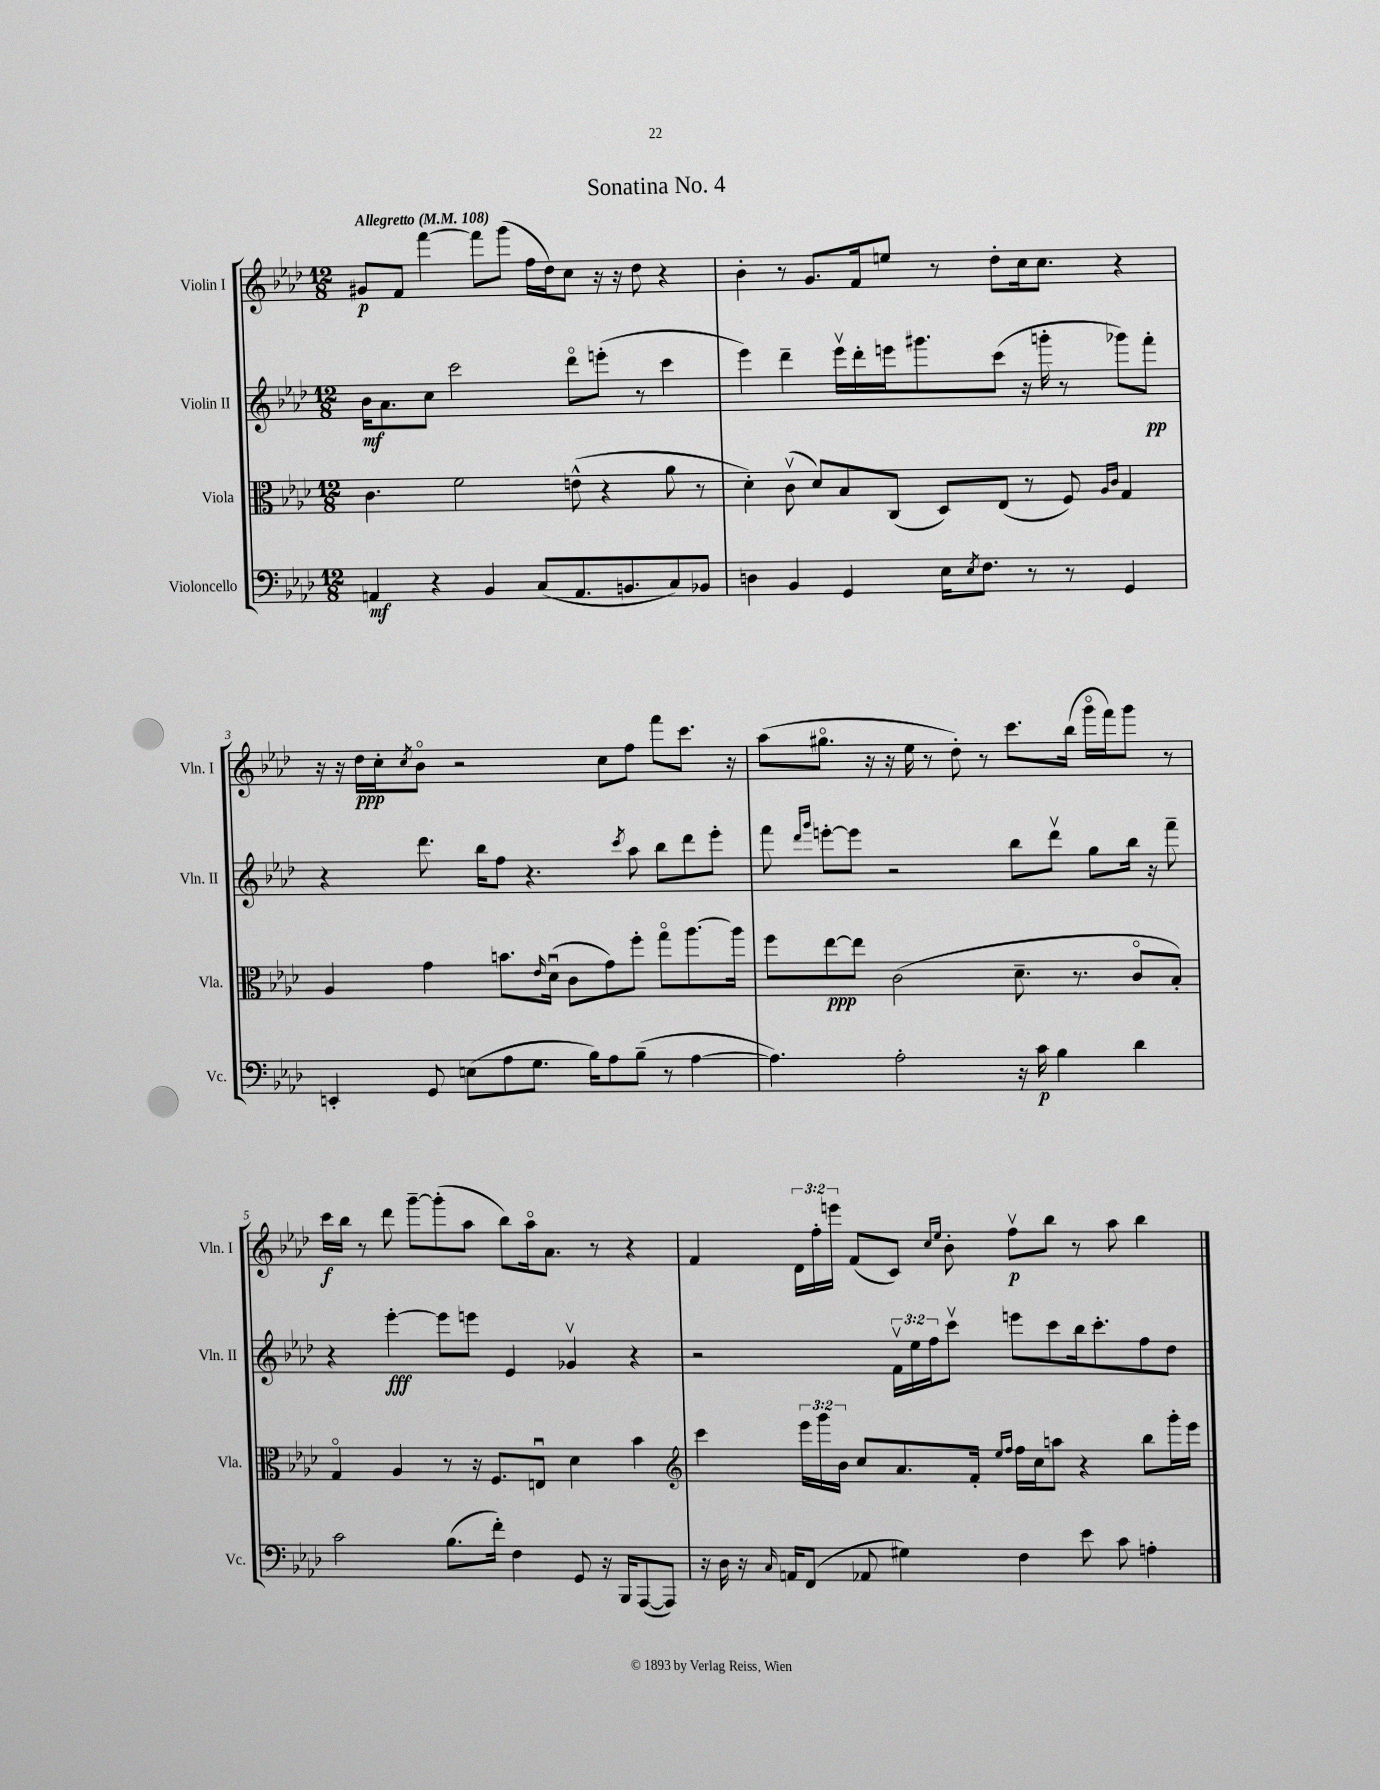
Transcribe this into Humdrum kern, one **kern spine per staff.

**kern	**kern	**kern	**kern
*staff4	*staff3	*staff2	*staff1
*clefF4	*clefC3	*clefG2	*clefG2
*k[b-e-a-d-]	*k[b-e-a-d-]	*k[b-e-a-d-]	*k[b-e-a-d-]
*M12/8	*M12/8	*M12/8	*M12/8
*MM108	*MM108	*MM108	*MM108
4AA	4.c	16b-	8g#
.	.	8.a-	.
.	.	.	8f
4r	.	8cc	[4fff
.	2f	2ccc	.
4BB-	.	.	8fff]
.	.	.	(8ggg
(8C	.	.	16ff
.	.	.	16dd-)
8.AA	(8e^^	8ddd-o	8cc
.	4r	(8eee'	16r
8.BB	.	.	16r
.	.	8r	8dd-
8C)	8a-	4ccc	4r
8BB-	8r	.	.
=	=	=	=
4D	4d-')	4eee-)	4b-'
4BB-	(8cv	4ddd-~	8r
.	8d-)	.	8.g
4GG	8B-	16eee-v	.
.	.	16ddd-'	16f
.	(8C	16eee	8ee
.	.	8.ggg#	.
16E-	8D-)	.	8r
8qE-	.	.	.
8.F	.	.	.
.	(8E-	(8ccc	8dd-'
8r	8r	16r	16cc
.	.	16ggg'	8.cc
8r	8F)	8r	.
.	16qqA-	.	.
.	16qqc	.	.
4GG	4G	8ggg-)	4r
.	.	8fff'	.
=	=	=	=
4EE'	4A-	4r	16r
.	.	.	16r
.	.	.	16dd-
.	.	.	16cc'
.	.	.	8qcc
8GG	4g	8.ddd-	8b-o
(8E	.	.	2r
.	.	16bb-	.
8A-	8.b	8ff	.
8.G	.	4.r	.
.	16qqe-	.	.
.	(16d-u	.	.
.	8c	.	.
16B-)	.	.	.
8A-	8g)	.	8cc
.	.	8qccc	.
(8B-~	8ff'	8aa-	8ff
8r	8ggo	8bb-	8fff
[4A-	[8.aa-	8ddd-	8.ccc
.	.	8eee-'	.
.	16aa-]	.	16r
=	=	=	=
4.A-])	8ff	8fff	(8aa-
.	.	16qqddd-	.
.	.	16qqggg	.
.	[8ee-	[8eee'	8.gg#o
.	8ee-]	8eee]	.
.	.	.	16r
2A-'	(2c	2r	16r
.	.	.	16ee-
.	.	.	8r
.	.	.	8dd-')
.	.	.	8r
16r	8.d-~	8bb-	8.ccc
16c	.	.	.
4B-	.	8ddd-v	.
.	8.r	.	(16bb-
.	.	8gg	16gggo
.	.	.	16fff)
4d-	8co	16bb-	8ggg
.	.	16r	.
.	8B-')	8fff~	8r
=	=	=	=
2c	4Go	4r	16ccc
.	.	.	16bb-
.	.	.	8r
.	4A-	[4eee-'	8ddd-
.	.	.	[8ggg~
(8.B-	8r	8eee-]	(8ggg']
.	16r	8eee	8aa-
16f')	8.F	.	.
4F	.	4e-	8bb-)
.	8Eu	.	16aa-o
.	.	.	8.a-
8GG	4d-	4g-v	.
16r	.	.	8r
16BBB-	.	.	.
([8AAA-	4b-	4r	4r
8AAA-])	.	.	.
=	=	=	=
*	*clefG2	*	*
16r	4ccc	2r	4f
16D-	.	.	.
16r	.	.	.
16qqC	.	.	.
16AA	.	.	.
(8FF	24eee-	.	24d-
.	24ggg	.	24ff'
.	24b-	.	24eee
8AA-	8cc	.	(8f
4G#)	8.a-	24fv	8c)
.	.	24ee-	.
.	.	24ff	.
.	.	.	16qqcc
.	.	.	16qqee-
.	.	8cccv	8b-'
.	16f'	.	.
.	16qqee-	.	.
.	16qqff	.	.
4F	16ff	8eee	8ffv
.	16cc	.	.
.	8aa	8ccc	8bb-
8e-	4r	16bb-	8r
.	.	8.ccc'	.
8c	.	.	8aa-
4A'	8bb-	8ff	4bb-
.	16ggg'	8dd-	.
.	16eee-	.	.
==	==	==	==
*-	*-	*-	*-
